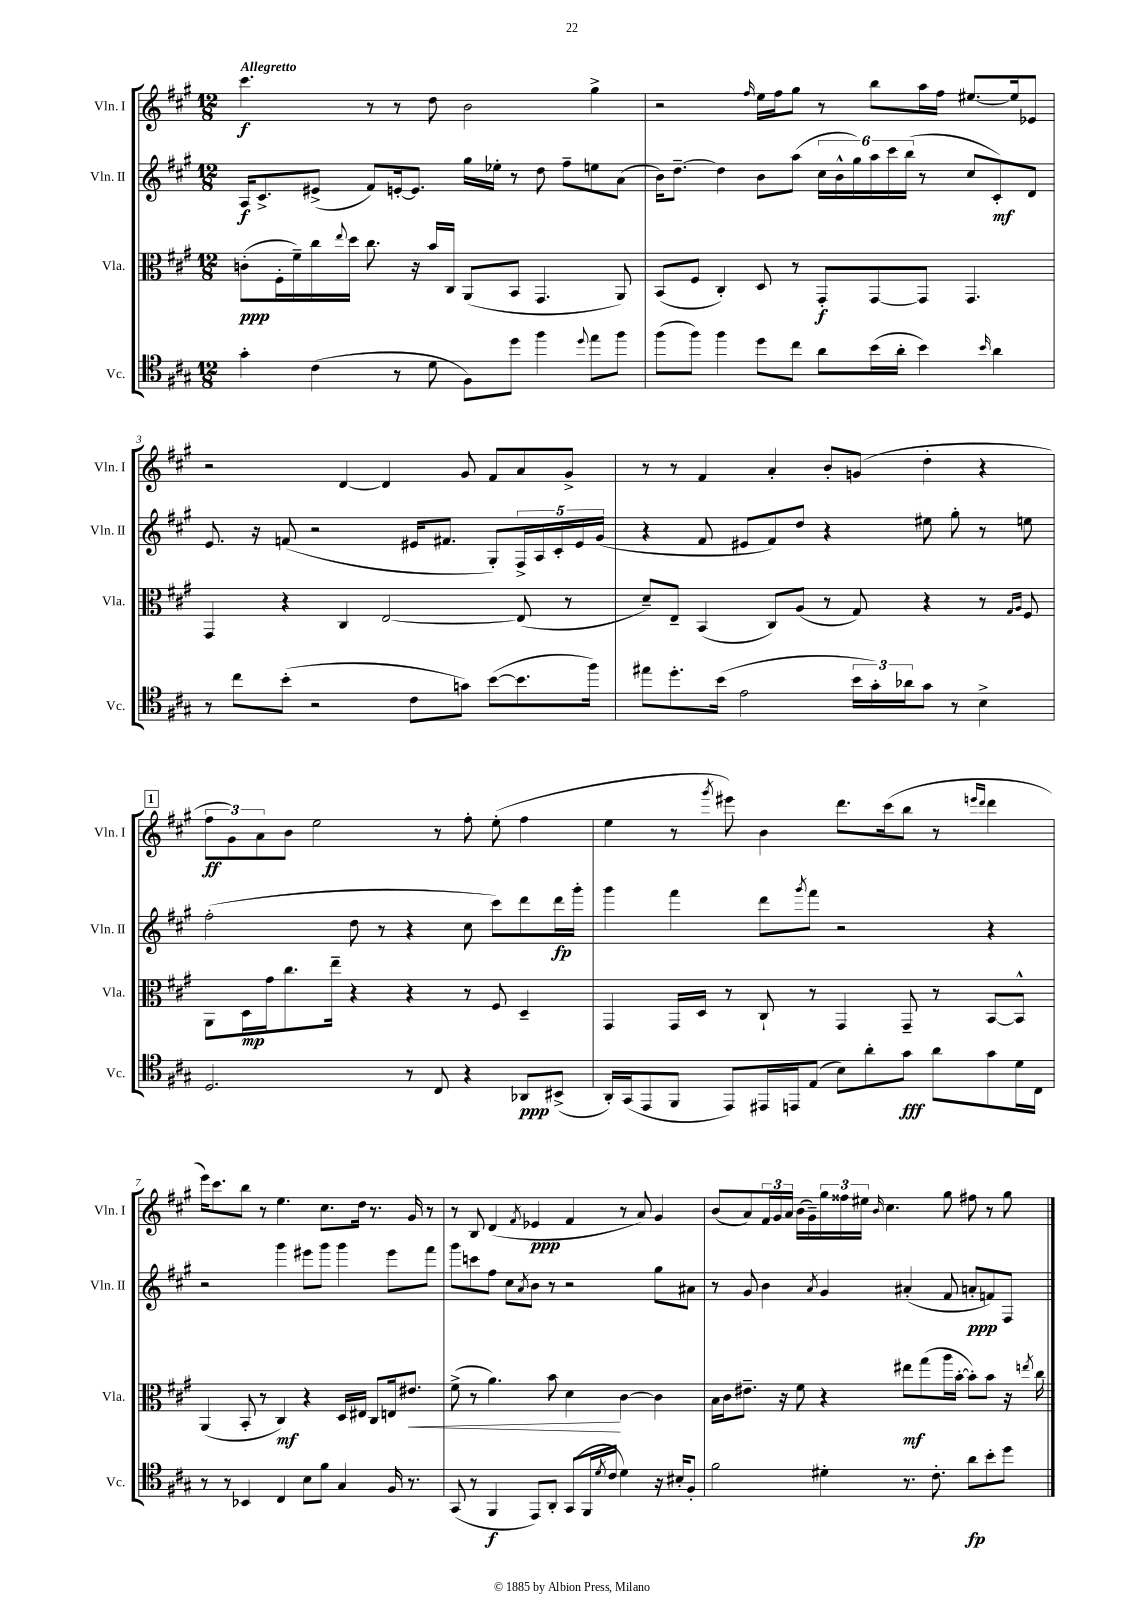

**kern	**dynam	**kern	**dynam	**kern	**dynam	**kern	**dynam
*part4	*part4	*part3	*part3	*part2	*part2	*part1	*part1
*staff4	*staff4	*staff3	*staff3	*staff2	*staff2	*staff1	*staff1
*I"Vc.	*	*I"Vla.	*	*I"Vln. II	*	*I"Vln. I	*
*I'Vc.	*	*I'Vla.	*	*I'Vln. II	*	*I'Vln. I	*
*clefC4	*	*clefC3	*	*clefG2	*	*clefG2	*
*k[f#c#g#]	*	*k[f#c#g#]	*	*k[f#c#g#]	*	*k[f#c#g#]	*
*M12/8	*	*M12/8	*	*M12/8	*	*M12/8	*
=1	=1	=1	=1	=1	=1	=1	=1
!	!	!	!	!	!	!LO:TX:a:B:t=Allegretto	!
4g#'\	.	(8cn'\L	ppp	16A/KL	f	4.ccc#\	f
.	.	.	.	8.c#^/	.	.	.
.	.	16F#'\L	.	.	.	.	.
.	.	16f#~\)	.	.	.	.	.
(4c#\	.	16cc#\	.	(8e#X^/J	.	.	.
.	.	8qqee/	.	.	.	.	.
.	.	16dd\JJ	.	.	.	.	.
.	.	8.cc#\	.	8f#/L)	.	8r	.
8r	.	.	.	[16en'/k	.	8r	.
.	.	16r	.	8.e/J]	.	.	.
8d\	.	16b/LL	.	.	.	8dd\	.
.	.	16C#/JJ	.	.	.	.	.
8F#\L)	.	(8AA/L	.	16gg#\LL	.	2b\	.
.	.	.	.	16ee-X'\JJ	.	.	.
8dd\J	.	8BB/J	.	8r	.	.	.
4ff#\	.	4.GG#/	.	8dd\	.	.	.
.	.	.	.	8ff#~\L	.	.	.
8qqdd/	.	.	.	.	.	.	.
8ee\L	.	.	.	8een\	.	4gg#^\	.
8ff#\J	.	8AA/)	.	(8a\J	.	.	.
=2	=2	=2	=2	=2	=2	=2	=2
(8ff#\L	.	(8BB/L	.	16b\KL)	.	2r	.
.	.	.	.	[8.dd~\J	.	.	.
8ff#\J)	.	8F#/J	.	.	.	.	.
4ff#\	.	4C#'/)	.	4dd\]	.	.	.
.	.	.	.	.	.	16qqff#/	.
8dd\L	.	8D/	.	8b\L	.	16ee\LL	.
.	.	.	.	.	.	16ff#\J	.
8cc#\J	.	8r	.	(8aa\J	.	8gg#\J	.
8a\L	.	8GG#'/L	f	24cc#\LL	.	8r	.
.	.	.	.	24b^^\	.	.	.
.	.	.	.	24gg#\)	.	.	.
(16b\L	.	[8GG#/	.	24aa\	.	8bb\L	.
.	.	.	.	24ccc#\	.	.	.
16a'\JJ	.	.	.	.	.	.	.
.	.	.	.	(24bb\JJ	.	.	.
4b\)	.	8GG#/J]	.	8r	.	16aa\L	.
.	.	.	.	.	.	16ff#\JJ	.
.	.	4.GG#/	.	8cc#/L	.	[8.ee#X/L	.
16qqb/	.	.	.	.	.	.	.
4a\	.	.	.	8c#'/)	mf	.	.
.	.	.	.	.	.	16ee#/k]	.
.	.	.	.	8d/J	.	8e-X/J	.
!!LO:LB:g=z
=3	=3	=3	=3	=3	=3	=3	=3
8r	.	4GG#/	.	8.e/	.	2r	.
8cc#\L	.	.	.	.	.	.	.
.	.	.	.	16r	.	.	.
(8b'\J	.	4r	.	(8fn/	.	.	.
2r	.	.	.	2r	.	.	.
.	.	4C#/	.	.	.	[4d/	.
.	.	[2E/	.	.	.	4d/]	.
8c#\L	.	.	.	16e#X/KL	.	.	.
.	.	.	.	8.f#X/J	.	.	.
8gn\J)	.	.	.	.	.	8g#/	.
([8b\L	.	.	.	8G#'/L)	.	8f#/L	.
8.b\]	.	(8E/]	.	20F#^/L	.	8a/	.
.	.	.	.	20A/	.	.	.
.	.	.	.	20c#'/	.	.	.
.	.	8r	.	.	.	8g#^/J	.
.	.	.	.	20e#/	.	.	.
16ff#\Jk)	.	.	.	.	.	.	.
.	.	.	.	(20g#/JJ	.	.	.
=4	=4	=4	=4	=4	=4	=4	=4
8ee#X\L	.	8d~/L)	.	4r	.	8r	.
8.dd'\	.	8E~/J	.	.	.	8r	.
.	.	(4BB/	.	8f#/	.	4f#/	.
(16b\Jk	.	.	.	.	.	.	.
2e\	.	.	.	8e#X/L	.	.	.
.	.	8C#/L)	.	8f#/)	.	4a'/	.
.	.	(8A/J	.	8dd/J	.	.	.
.	.	8r	.	4r	.	8b'/L	.
24b\LL	.	8G#/)	.	.	.	(8gn/J	.
24g#'\)	.	.	.	.	.	.	.
24a-X\J	.	.	.	.	.	.	.
8g#\J	.	4r	.	8ee#X\	.	4dd'\	.
8r	.	.	.	8gg#'\	.	.	.
4B^\	.	8r	.	8r	.	4r	.
.	.	16qqG#/LL	.	.	.	.	.
.	.	16qqA/JJ	.	.	.	.	.
.	.	8F#/	.	8een\	.	.	.
!!LO:LB:g=z
!!LO:REH:place=s1:t=1
=5	=5	=5	=5	=5	=5	=5	=5
2.D/	.	8AA\L	.	(2ff#'\	.	12ff#\L	ff
.	.	.	.	.	.	12g#\)	.
.	.	16D\L	mp	.	.	.	.
.	.	.	.	.	.	12a\	.
.	.	16g#\J	.	.	.	.	.
.	.	8.cc#\	.	.	.	8b\J	.
.	.	.	.	.	.	2ee\	.
.	.	16ee~\Jk	.	.	.	.	.
.	.	4r	.	8dd\	.	.	.
.	.	.	.	8r	.	.	.
8r	.	4r	.	4r	.	.	.
8C#/	.	.	.	.	.	8r	.
4r	.	8r	.	8cc#\	.	8ff#'\	.
.	.	8F#/	.	8ccc#\L)	.	(8ee'\	.
8AA-X/L	ppp	4D~/	.	8ddd\	.	4ff#\	.
(8BB#X^/J	.	.	.	16ddd\L	fp	.	.
.	.	.	.	16ggg#'\JJ	.	.	.
=6	=6	=6	=6	=6	=6	=6	=6
16AA'/LL)	.	4GG#/	.	4ggg#\	.	4ee\	.
(16GG#/J	.	.	.	.	.	.	.
8EE/	.	.	.	.	.	.	.
8FF#/J	.	16GG#/LL	.	4fff#\	.	8r	.
.	.	16D/JJ	.	.	.	.	.
.	.	.	.	.	.	8qggg#/	.
8EE/L)	.	8r	.	.	.	8eee#X\)	.
16EE#X/L	.	8C#`/	.	8ddd\L	.	4b\	.
16EEn/J	.	.	.	.	.	.	.
.	.	.	.	8qggg#/	.	.	.
(8E/J	.	8r	.	8fff#\J	.	.	.
8B\L)	.	4GG#/	.	2r	.	8.ddd\L	.
8a'\	.	.	.	.	.	.	.
.	.	.	.	.	.	(16ccc#\k	.
8g#\J	fff	8GG#~/	.	.	.	8bb\J	.
8a\L	.	8r	.	.	.	8r	.
.	.	.	.	.	.	16qqeeen/LL	.
.	.	.	.	.	.	16qqddd/JJ	.
8g#\	.	[8BB/L	.	4r	.	4ddd\	.
16d\L	.	8BB^^/J]	.	.	.	.	.
16C#\JJ	.	.	.	.	.	.	.
!!LO:LB:g=z
=7	=7	=7	=7	=7	=7	=7	=7
8r	.	(4AA/	.	2r	.	16eee\KL)	.
.	.	.	.	.	.	8.ccc#\	.
8r	.	.	.	.	.	.	.
4BB-X/	.	8BB'/	.	.	.	8bb\J	.
.	.	8r	.	.	.	8r	.
4C#/	.	4C#/)	mf	4ggg#\	.	4.ee\	.
8B\L	.	4r	.	8eee#X\L	.	.	.
8f#\J	.	.	.	8ggg#\J	.	8.cc#\L	.
4G#/	.	16D/LL	.	4ggg#\	.	.	.
.	.	16E#X/JJ	.	.	.	16dd\Jk	.
.	.	8C#/L	.	.	.	8.r	.
16F#/	.	16En/k	.	8eee#\L	.	.	.
!	!	!	!LO:HP:b	!	!	!	!
8.r	.	8.e#X/J	<	.	.	16g#/	.
.	.	.	.	8fff#\J	.	8r	.
=8	=8	=8	=8	=8	=8	=8	=8
(8GG#/	.	(8f#^\	.	8ggg#\L	.	8r	.
8r	.	8r	.	8cccn\	.	8B/	.
4FF#/	f	4.a\)	.	8ff#\J	.	(4d/	.
.	.	.	.	8cc#\L	.	.	.
.	.	.	.	8qa/	.	8qf#/	.
8EE/L)	.	.	.	8b\J	.	4e-X/	ppp
8AA'/J	.	8b\	.	8r	.	.	.
(8GG#/L	.	4d\	.	2r	.	4f#/	.
16FF#/L	.	.	.	.	.	.	.
8qd/	.	.	.	.	.	.	.
16c#/JJ	.	.	.	.	.	.	.
4d\)	.	[4c#\	[	.	.	8r	.
.	.	.	.	.	.	8a/)	.
16r	.	4c#\]	.	8gg#\L	.	4g#/	.
16B#X'/KL	.	.	.	.	.	.	.
8F#'/J	.	.	.	8a#X\J	.	.	.
=9	=9	=9	=9	=9	=9	=9	=9
2f#\	.	16B\LL	.	8r	.	(8b/L	.
.	.	16c#\J	.	.	.	.	.
.	.	8.e#X~\J	.	8g#/	.	8a/)	.
.	.	.	.	4b\	.	24f#/L	.
.	.	.	.	.	.	24g#/	.
.	.	16r	.	.	.	.	.
.	.	.	.	.	.	24a/JJ	.
.	.	8f#\	.	.	.	(16b\LL	.
.	.	.	.	.	.	16g#~\)	.
.	.	.	.	8qa/	.	.	.
4d#X'\	.	4r	.	4g#/	.	24gg#\	.
.	.	.	.	.	.	24ff##X\	.
.	.	.	.	.	.	24ee#X\JJ	.
.	.	.	.	.	.	16qqb/	.
.	.	.	.	.	.	4.cc#\	.
8.r	.	8ee#X\L	mf	(4a#X'/	.	.	.
.	.	(8gg#\	.	.	.	.	.
8.c#'\	.	.	.	.	.	.	.
.	.	16aa\L	.	8f#/	.	8gg#\	.
.	.	[16b'\JJ	.	.	.	.	.
8a\L	fp	8b'\L])	.	8an'/L	ppp	8ff#X\	.
8b'\	.	8b\J	.	8fn/)	.	8r	.
8dd\J	.	16r	.	8F#/J	.	8gg#\	.
.	.	8qeen/	.	.	.	.	.
.	.	16cc#\	.	.	.	.	.
==	==	==	==	==	==	==	==
*-	*-	*-	*-	*-	*-	*-	*-
